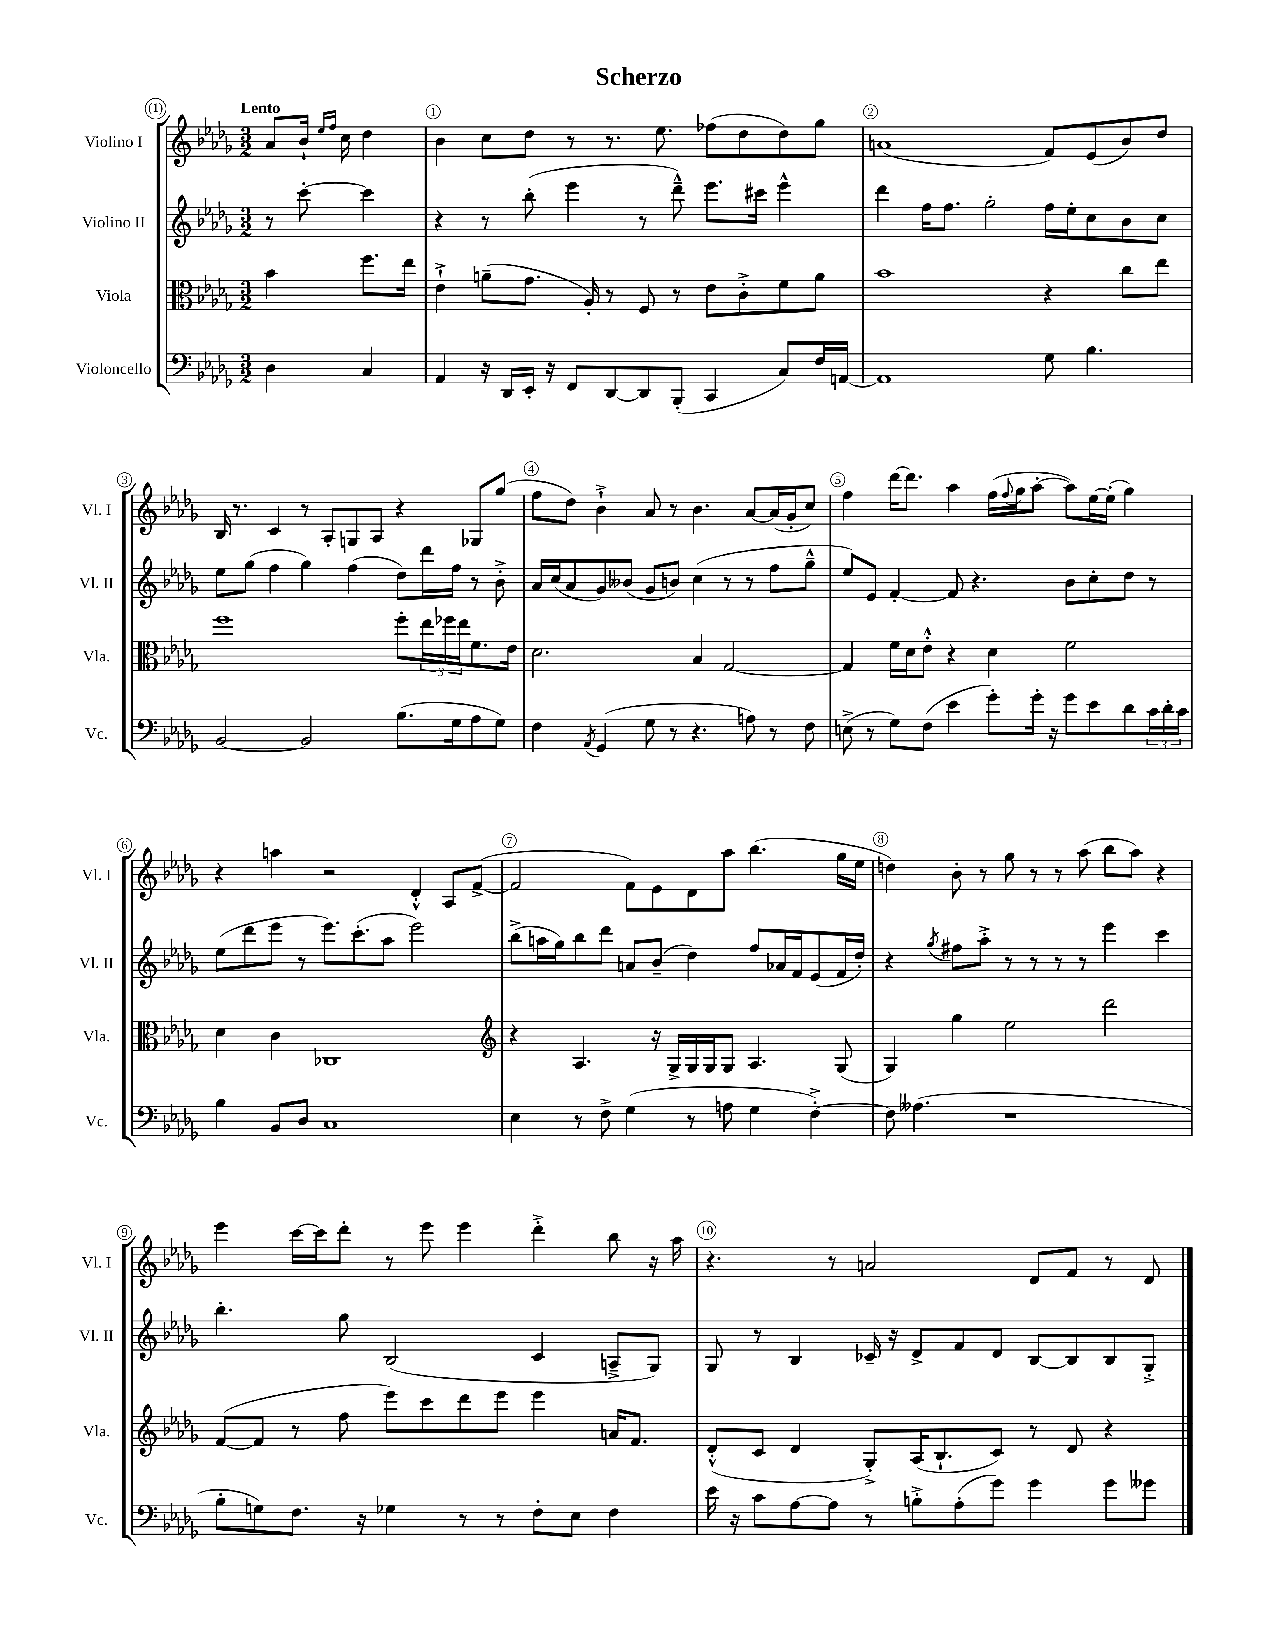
\header { title = "Scherzo" }
<<
\new StaffGroup <<
\new Staff = "s0" \with { instrumentName = "Violino I" shortInstrumentName = "Vl. I" } {
    \clef treble \key des \major \numericTimeSignature \time 3/2 \partial 2 \tempo "Lento"
    aes'8 bes'16-! \grace { ees''16 f''16 } c''16 des''4 |
    bes'4 c''8 des''8 r8 r8. ees''8. fes''8( des''8 des''8) ges''8 |
    a'1( f'8) ees'8( bes'8) des''8 |
    bes16 r8. c'4 r8 aes8-. g8 aes8 r4 ges8 ges''8( |
    f''8 des''8) bes'4-!-> aes'8 r8 bes'4. aes'8~ aes'16( ges'16-. c''8) |
    f''4 des'''16~ des'''8. aes''4 f''16( \appoggiatura { f''8 } ges''16 aes''8~-. aes''8) ees''16~ ees''16-.( ges''4) |
    r4 a''4 r2 des'4-.-^ aes8 f'8~->( |
    f'2 f'8) ees'8 des'8 aes''8 bes''4.( ges''16 ees''16 |
    d''4) bes'8-. r8 ges''8 r8 r8 aes''8( bes''8 aes''8) r4 |
    ees'''4 c'''16~ c'''16 des'''8-. r8 ees'''8 ees'''4 des'''4-.-> bes''8 r16 aes''16 |
    r4. r8 a'2 des'8 f'8 r8 des'8 \bar "|." |
}
\new Staff = "s1" \with { instrumentName = "Violino II" shortInstrumentName = "Vl. II" } {
    \clef treble \key des \major \numericTimeSignature \time 3/2 \partial 2
    r8 c'''8~-. c'''4 |
    r4 r8 bes''8-.( ees'''4 r8 des'''8---^) ees'''8. cis'''16 ees'''4-^ |
    des'''4 f''16 f''8. ges''2-. f''16 ees''16-. c''8 bes'8 c''8 |
    ees''8 ges''8( f''4 ges''4) f''4( des''8) des'''16 f''16 r8 bes'8-.-> |
    aes'16 c''16( aes'8 ges'8) beses'8( ges'8 b'8) c''4( r8 r8 f''8 ges''8---^ |
    ees''8) ees'8 f'4~-. f'8 r4. bes'8 c''8-. des''8 r8 |
    ees''8( des'''8 ees'''8 r8 ees'''8.) c'''8.-.( aes''8 ees'''2) |
    bes''8->( a''16 ges''16) bes''8 des'''8 a'8 bes'8--( des''4) f''8 aes'16 f'16 ees'8( f'16 des''16-.) |
    r4 \acciaccatura { ges''8 } fis''8 aes''8-.-> r8 r8 r8 r8 ees'''4 c'''4 |
    bes''4.-. ges''8 bes2( c'4 a8---> ges8) |
    ges8 r8 bes4 ces'16-- r16 des'8-> f'8 des'8 bes8~ bes8 bes8 ges8-.-> \bar "|." |
}
\new Staff = "s2" \with { instrumentName = "Viola" shortInstrumentName = "Vla." } {
    \clef alto \key des \major \numericTimeSignature \time 3/2 \partial 2
    bes'4 f''8. ees''16 |
    ees'4-!-> a'8--( ges'8. aes16-.) r8 f8 r8 ees'8 c'8-.-> f'8 a'8 |
    bes'1 r4 c''8 ees''8 |
    f''1 f''8-. \tuplet 3/2 { ees''16 fes''16 ees''16 } f'8. ees'16 |
    des'2. bes4 ges2~ |
    ges4 f'16 des'16 ees'8-.-^ r4 des'4 f'2 |
    des'4 c'4 ces1 |
    \clef treble r4 aes4. r16 ges16-> ges16 ges16 ges8 aes4. ges8( |
    ges4) ges''4 ees''2 des'''2 |
    f'8~( f'8 r8 f''8 ees'''8) c'''8 des'''8 ees'''8 ees'''4 a'16 f'8. |
    des'8-.-^( c'8 des'4 ges8-.->) aes16( bes8.-! c'8) r8 des'8 r4 \bar "|." |
}
\new Staff = "s3" \with { instrumentName = "Violoncello" shortInstrumentName = "Vc." } {
    \clef bass \key des \major \numericTimeSignature \time 3/2 \partial 2
    des4 c4 |
    aes,4 r16 des,16 ees,16-. r16 f,8 des,8~ des,8 bes,,8-.( c,4 c8) f16 a,16~ |
    a,1 ges8 bes4. |
    bes,2~ bes,2 bes8.( ges16 aes8 ges8) |
    f4 \acciaccatura { aes,8 } ges,4( ges8 r8 r4. a8) r8 f8 |
    e8->( r8 ges8) f8( ees'4 ges'8-.) ges'16-. r16 ges'8 ees'8 des'8 \tuplet 3/2 { c'16 des'16-. c'16 } |
    bes4 bes,8 des8 c1 |
    ees4 r8 f8-> ges4( r8 a8 ges4 f4~-.->) |
    f8 aeses4.( r1 |
    bes8-. g8) f8. r16 ges4 r8 r8 f8-. ees8 f4 |
    ees'16 r16 c'8 aes8~ aes8 r8 b8-.-> aes8-.( ges'8) ges'4 ges'8 geses'8 \bar "|." |
}
>>
>>
\layout { \context { \Score \override BarNumber.break-visibility = ##(#f #t #t) barNumberVisibility = #all-bar-numbers-visible \override BarNumber.stencil = #(make-stencil-circler 0.1 0.3 ly:text-interface::print) } }
